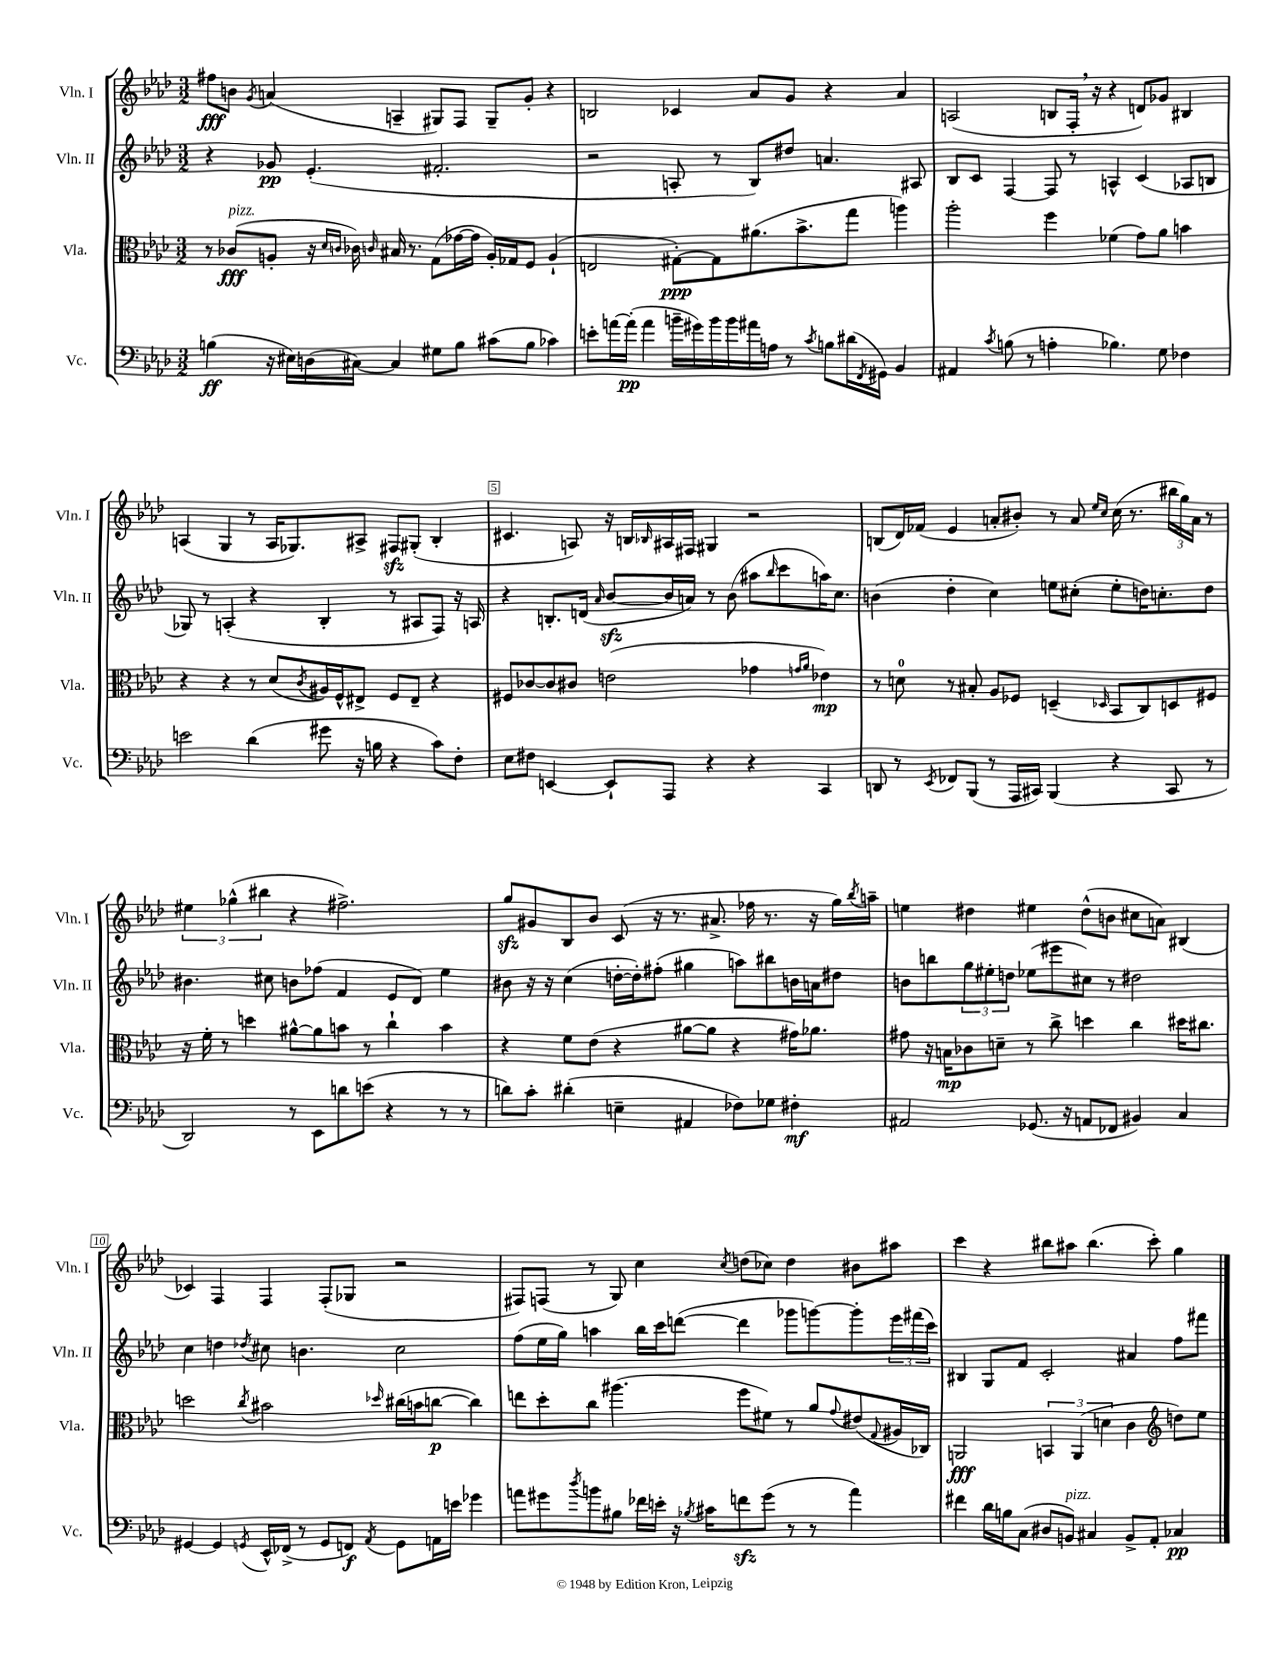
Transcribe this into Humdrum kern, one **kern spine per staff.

**kern	**kern	**kern	**kern
*staff4	*staff3	*staff2	*staff1
*clefF4	*clefC3	*clefG2	*clefG2
*k[b-e-a-d-]	*k[b-e-a-d-]	*k[b-e-a-d-]	*k[b-e-a-d-]
*M3/2	*M3/2	*M3/2	*M3/2
(4B	8r	4r	8ff#
.	(8c-	.	8b
.	.	.	8qg
16r	8A'	8g-	(4a
16E#)	.	.	.
(16D	16r	(4.e-'	.
.	16qqd-	.	.
.	16qqc	.	.
[16C#)	16c-)	.	.
.	16qqc	.	.
4C#]	16B#	.	4A~
.	8.r	.	.
8G#	(8G	2.f#'	8G#)
8B	[16g-	.	8F
.	16g-]	.	.
(8c#	16A')	.	8G#~
.	16G-	.	.
8B	8F	.	8g'
4c-)	(4A`	.	4r
=	=	=	=
8e'	2E	2r	2B
[16a	.	.	.
(16a']	.	.	.
4a	.	.	.
16b~	[8G#')	8A'	4c-
16g#)	.	.	.
16b	8G#]	8r	.
16b	.	.	.
16a#	(8.a#	8B-)	8a-
16A	.	.	.
8r	.	8dd#	8g
.	8.b-^	.	.
8qc	.	.	.
8B	.	4.a	4r
(16d#	8gg	.	.
8qFF	.	.	.
16GG#)	.	.	.
4BB-	4aa)	.	4a-
.	.	8A#	.
=	=	=	=
4AA#	2aa-'	8B-	(2A
.	.	8c	.
8qc	.	.	.
(8B	.	[4F	.
8r	.	.	.
4A'	4ff	8F]	8B
.	.	8r	16F'
.	.	.	16r
4.B-)	(4f-	4A^^	4r
.	8g)	(4c	8d)
8G	8a-	.	8g-
4F-	4b	8A-	4B#
.	.	8B	.
=	=	=	=
2e	4r	8G-)	(4A
.	.	8r	.
.	4r	(4A'	4G
(4d-	8r	4r	8r
.	(8d-	.	16A
.	.	.	8.G-)
.	8qc	.	.
8g#	16A#)	4B-'	.
.	16F^^	.	.
16r	8E#^	.	8A#^
16B	.	.	.
4r	8F	8r	8F#
.	8E#~	8A#	(8G#'
8c)	4r	8F)	4B-'
8F'	.	16r	.
.	.	16A	.
=	=	=	=
8E-	8F#	4r	4.c#
8F#	[8c-	.	.
[4EE	8c-]	8.B'	.
.	8c#	.	8A)
.	.	(16d	.
.	.	16qqa-	.
8EE`]	(2e	[8b-	16r
.	.	.	16B
.	.	.	16qqB-
8AAA-	.	16b-]	16A#
.	.	16a)	16F#
4r	.	8r	4G#
.	.	(8b-	.
4r	4g-	8aa#	2r
.	.	16qqbb-	.
.	.	8ccc	.
.	16qqg	.	.
.	16qqa-	.	.
4CC	4e-)	16aa)	.
.	.	8.cc	.
=	=	=	=
8DD	8r	(4b	(8B
8r	8d	.	16d-)
.	.	.	(16f-
8qEE-	.	.	.
8FF-	8r	4dd-'	4e-
(8BBB-	8B#'	.	.
8r	8A-	4cc)	8a'
16AAA-	8F-	.	8b#')
16CC#)	.	.	.
(4BBB-	(4D~	8ee	8r
.	.	(8cc#'	8a
.	.	.	16qqee-
.	16qqD-	.	16qqcc
4r	8BB-	8ee'	(16cc
.	.	.	8.r
.	8C)	16dd)	.
.	.	8.cc'	.
8CC#	8D	.	24bb#
.	.	.	24gg)
.	.	.	24a
8r	8F#	8dd	8r
=	=	=	=
2DD-)	16r	4.b#	6ee#
.	16f'	.	.
.	8r	.	.
.	.	.	(6gg-^^
.	4dd	.	.
.	.	.	6bb#
.	.	8cc#	.
8r	[8a#^^	8b	4r
8EE-	8a#]	(8ff-	.
8d	8b	4f	2.ff#^)
(8e	8r	.	.
4r	4cc`	8e-	.
.	.	8d-)	.
8r	4b	4ee-	.
8r	.	.	.
=	=	=	=
8d)	4r	8b#	8gg
8c'	.	16r	8g#
.	.	16r	.
(4d#'	8f	(4cc	8B-
.	(8e-	.	8b-
4E~	4r	[16dd'	(8c
.	.	16dd'])	.
.	.	(8ff#'	16r
.	.	.	8.r
4AA#	[8a#	4gg#	.
.	8a#]	.	8.a#^
8F-)	4r	8aa)	.
.	.	.	16ff-
8G-	.	8bb#	8.r
4F#'	16g#)	16b	.
.	8.a-	16a	16r
.	.	8dd#	16gg)
.	.	.	8qbb-
.	.	.	16aa~
=	=	=	=
2AA#	8g#	8b	4ee
.	16r	8bb	.
.	16B	.	.
.	8c-	12gg	4dd#
.	.	12ee#'	.
.	8d~	.	.
.	.	12dd	.
(8.GG-	8r	(8ee-	4ee#
.	8cc^	8eee#	.
16r	.	.	.
8AA	4dd	8cc#)	(8dd#^^
8FF-	.	8r	8b
4BB#)	4cc	2dd#	8cc#
.	.	.	8a)
4C	16dd#	.	(4B#
.	8.cc#	.	.
=	=	=	=
[4GG#	2dd	4cc	4c-)
4GG#]	.	4dd	4F
8qGG	8qcc	8qdd-	.
16EE-^^	2b#	8cc#	4F
(16FF-^	.	.	.
8r	.	4.b	.
8GG	.	.	(8F'
8FF)	.	.	8G-
8qAA-	16qqdd-	.	.
8GG	(16cc#	2cc#	2r
.	16b	.	.
16AA	[8cc	.	.
16e	.	.	.
4g-	4cc])	.	.
=	=	=	=
8a	8ee	(8ff	8F#)
8g#	8dd-'	16ee-	(8F
.	.	16gg)	.
8qdd-	.	.	.
8b	8cc	4aa	8r
8B#	(4.aa#	.	8G)
16f-	.	16bb-	4cc
16e'	.	16ccc	.
16r	.	([8ddd	.
8qB-	.	.	.
16c#	.	.	.
.	.	.	8qcc
8f	8ff	4ddd]	(8dd
(8g#	8f#)	.	8cc-)
8r	8r	8ggg-	4dd
8r	8a-	[8ggg)	.
.	8qqg	.	.
4a)	(8e#	8ggg']	8b#
.	8qqG	.	.
.	16A#	24eee-	8aa#
.	.	(24fff#	.
.	16C-)	.	.
.	.	24ccc)	.
=	=	=	=
4f#	2AA	4B#	4ccc
16d-	.	8G	4r
16B	.	.	.
(8C	.	8f	.
8D#	6BB	2c'	8bb#
8BB)	.	.	8aa#
.	(6AA	.	.
4C#	.	.	(4.bb#
.	6d	.	.
8BB^	4c	4a#	.
8AA-'	.	.	8ccc')
*	*clefG2	*	*
4C-	8dd)	8ff	4gg
.	8ee-	8fff#	.
==	==	==	==
*-	*-	*-	*-
